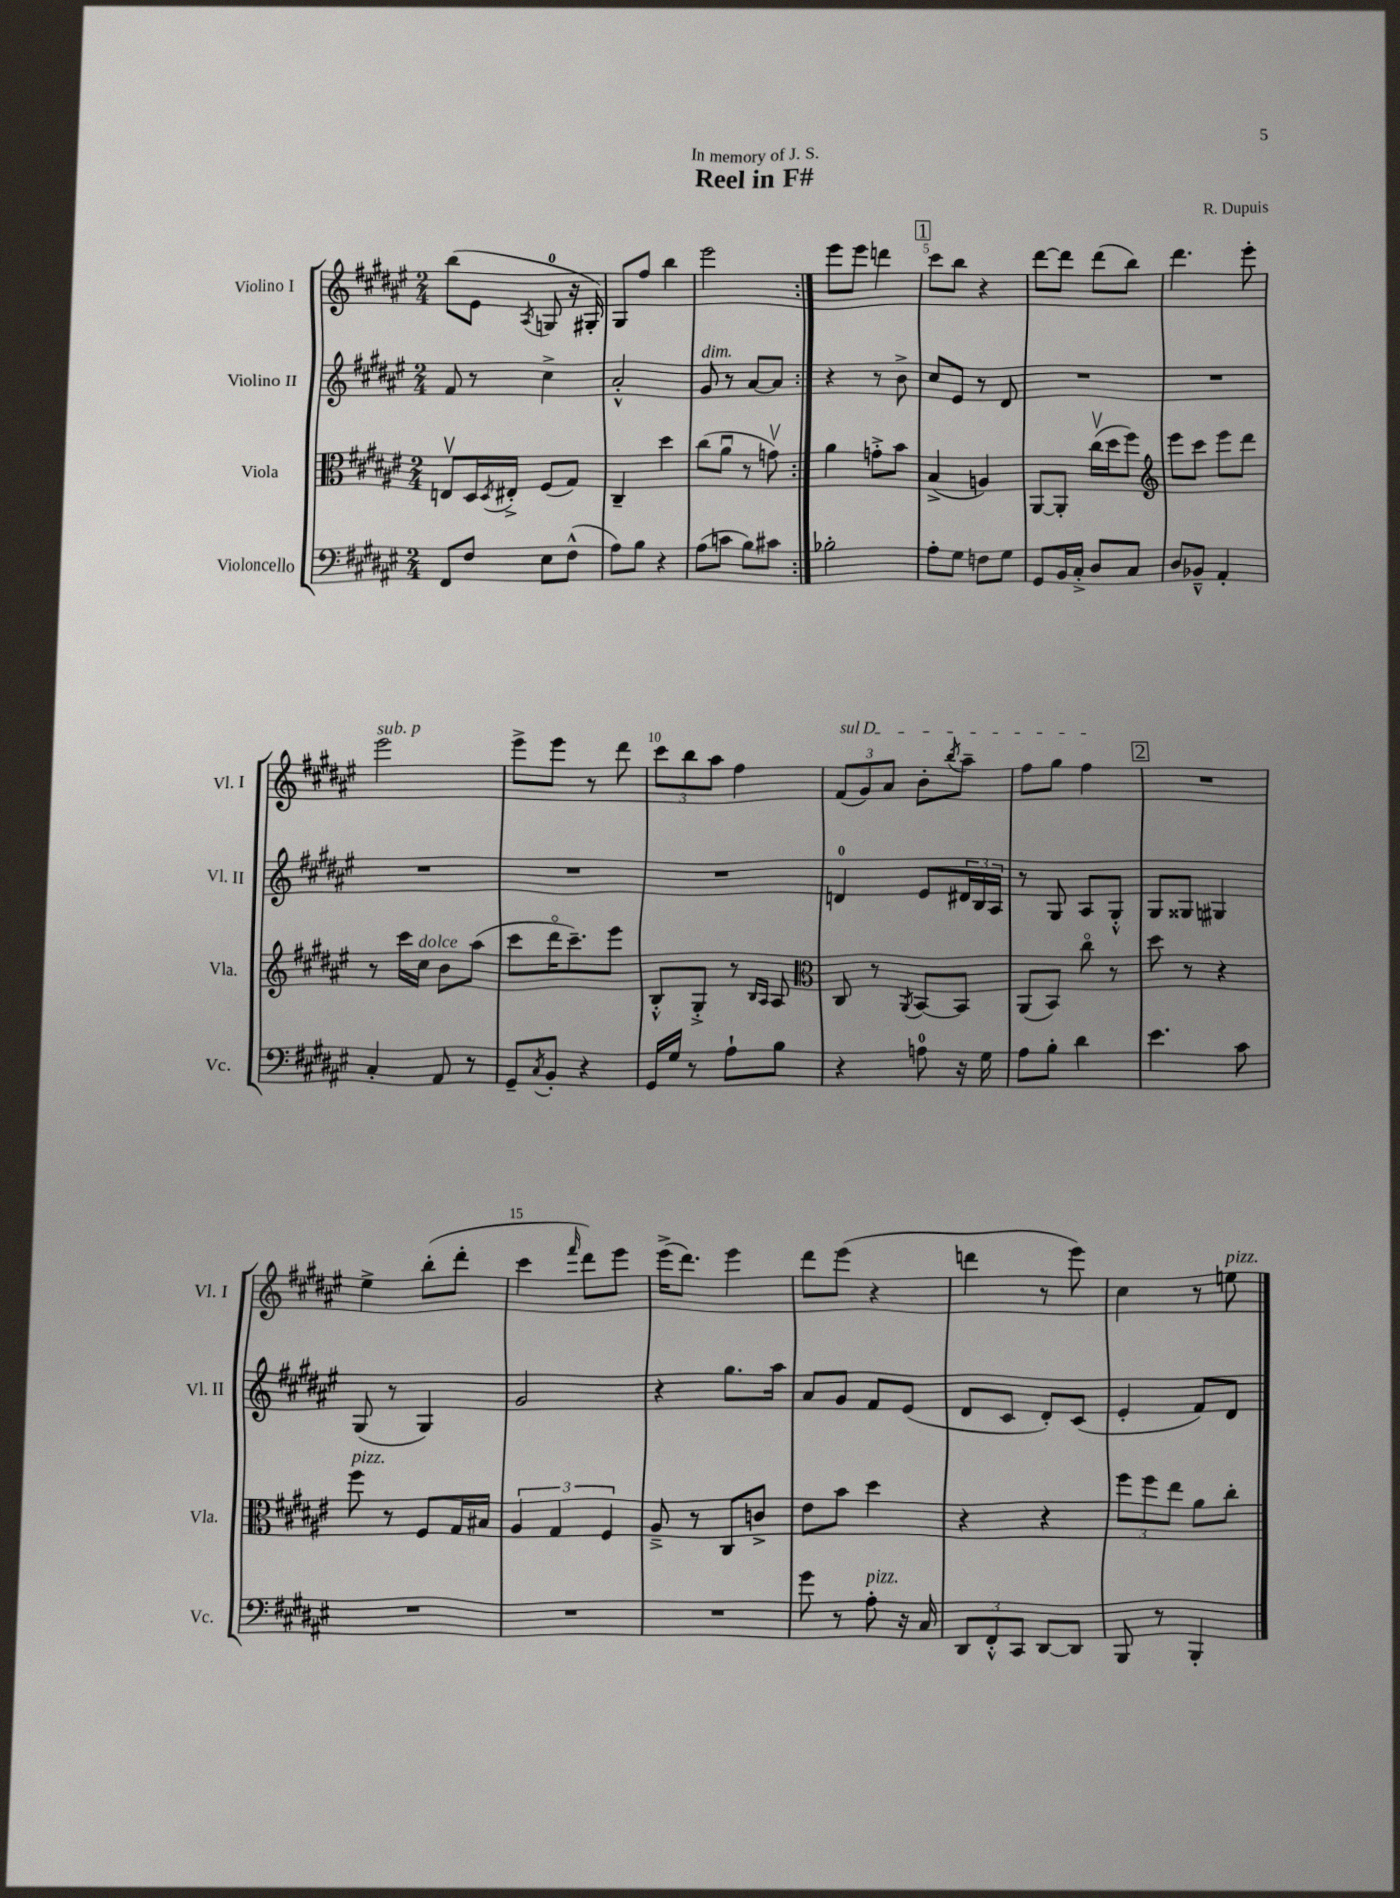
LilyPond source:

\header { title = "Reel in F#" composer = "R. Dupuis" dedication = "In memory of J. S." }
<<
\new StaffGroup <<
\new Staff = "s0" \with { instrumentName = "Violino I" shortInstrumentName = "Vl. I" } {
    \clef treble \key fis \major \numericTimeSignature \time 2/4
    \repeat volta 2 { b''8( eis'8 \acciaccatura { ais8 } g8-0 r16 gis16-.) |
    gis8 fis''8 b''4 |
    eis'''2 | }
    eis'''8 eis'''8 d'''4 |
    \mark \markup { \box "1" } cis'''8 b''8 r4 |
    dis'''8~ dis'''8 dis'''8( b''8) |
    dis'''4. eis'''8-. |
    eis'''2^\markup { \italic "sub. p" } |
    eis'''8-> eis'''8 r8 dis'''8 |
    \tuplet 3/2 { cis'''8 b''8 ais''8 } fis''4 |
    \tuplet 3/2 { \once \override TextSpanner.bound-details.left.text = \markup { \italic "sul D" } fis'8\startTextSpan( gis'8) ais'8 } b'8-. \acciaccatura { b''8 } ais''8-- |
    fis''8 gis''8 fis''4\stopTextSpan |
    \mark \markup { \box "2" } R2 |
    eis''4-> b''8-.( dis'''8-. |
    cis'''4 \grace { fis'''16 } dis'''8) eis'''8 |
    eis'''16->( dis'''8.) eis'''4 |
    dis'''8 eis'''8( r4 |
    d'''4 r8 eis'''8) |
    cis''4 r8 e''8^\markup { \italic "pizz." } \bar "|." |
}
\new Staff = "s1" \with { instrumentName = "Violino II" shortInstrumentName = "Vl. II" } {
    \clef treble \key fis \major \numericTimeSignature \time 2/4
    \repeat volta 2 { fis'8 r8 cis''4-> |
    ais'2-.-^ |
    gis'8^\markup { \italic "dim." } r8 ais'8~ ais'8 | }
    r4 r8 b'8-> |
    \mark \markup { \box "1" } cis''8 eis'8 r8 dis'8 |
    R2 |
    R2 |
    R2 |
    R2 |
    R2 |
    d'4-0 eis'8 \tuplet 3/2 { dis'16 b16 ais16 } |
    r8 gis8 ais8 gis8-.-^ |
    \mark \markup { \box "2" } gis8 gisis8 gis4 |
    gis8( r8 gis4) |
    gis'2 |
    r4 gis''8. ais''16 |
    ais'8 gis'8 fis'8 eis'8( |
    dis'8 cis'8 dis'8-.) cis'8( |
    eis'4-. fis'8) dis'8 \bar "|." |
}
\new Staff = "s2" \with { instrumentName = "Viola" shortInstrumentName = "Vla." } {
    \clef alto \key fis \major \numericTimeSignature \time 2/4
    \repeat volta 2 { e8\upbow dis16 \acciaccatura { dis8 } eis16-.-> fis8( gis8) |
    cis4-- dis''4 |
    cis''8( ais'8\downbow r8 g'8\upbow) | }
    ais'4 g'8-.-> b'8 |
    \mark \markup { \box "1" } b4->( a4) |
    ais,8~ ais,8-. cis''16\upbow( dis''16 fis''8) |
    \clef treble eis'''8 cis'''8 eis'''8 dis'''8 |
    r8 cis'''16 cis''16^\markup { \italic "dolce" } b'8 ais''8( |
    cis'''8 dis'''16\flageolet cis'''8.--) eis'''8 |
    b8-.-^ gis8-.-> r8 \grace { b16 ais16 } ais8 |
    \clef alto cis8 r8 \acciaccatura { ais,8 } b,8~ b,8 |
    ais,8( b,8) cis''8\flageolet r8 |
    \mark \markup { \box "2" } dis''8 r8 r4 |
    fis''8^\markup { \italic "pizz." } r8 fis8 gis16 bis16 |
    \tuplet 3/2 { ais4 gis4 fis4 } |
    ais8---> r8 cis8 c'8-> |
    eis'8 b'8 dis''4 |
    r4 r4 |
    \tuplet 3/2 { fis''8 fis''8 eis''8 } ais'8 cis''8-. \bar "|." |
}
\new Staff = "s3" \with { instrumentName = "Violoncello" shortInstrumentName = "Vc." } {
    \clef bass \key fis \major \numericTimeSignature \time 2/4
    \repeat volta 2 { fis,8 fis8 eis8 fis8-^( |
    ais8) b8 r4 |
    ais8( c'8 b8) cis'8 | }
    bes2-. |
    \mark \markup { \box "1" } ais8-. gis8 f8 gis8 |
    gis,8 b,16 cis16-.-> dis8 cis8 |
    dis8 bes,8---^ ais,4-. |
    cis4-. ais,8 r8 |
    gis,8-- \acciaccatura { cis8 } b,8-. r4 |
    gis,16 gis16 r8 ais8-! b8 |
    r4 a8-0 r16 gis16 |
    ais8 b8-. dis'4 |
    \mark \markup { \box "2" } eis'4. cis'8 |
    R2 |
    R2 |
    R2 |
    gis'8 r8 ais8-.^\markup { \italic "pizz." } r16 cis16 |
    \tuplet 3/2 { dis,8 fis,8-.-^ cis,8 } dis,8~ dis,8 |
    b,,8 r8 b,,4-. \bar "|." |
}
>>
>>
\layout { \context { \Score \override BarNumber.break-visibility = ##(#f #t #t) barNumberVisibility = #(every-nth-bar-number-visible 5) } }
